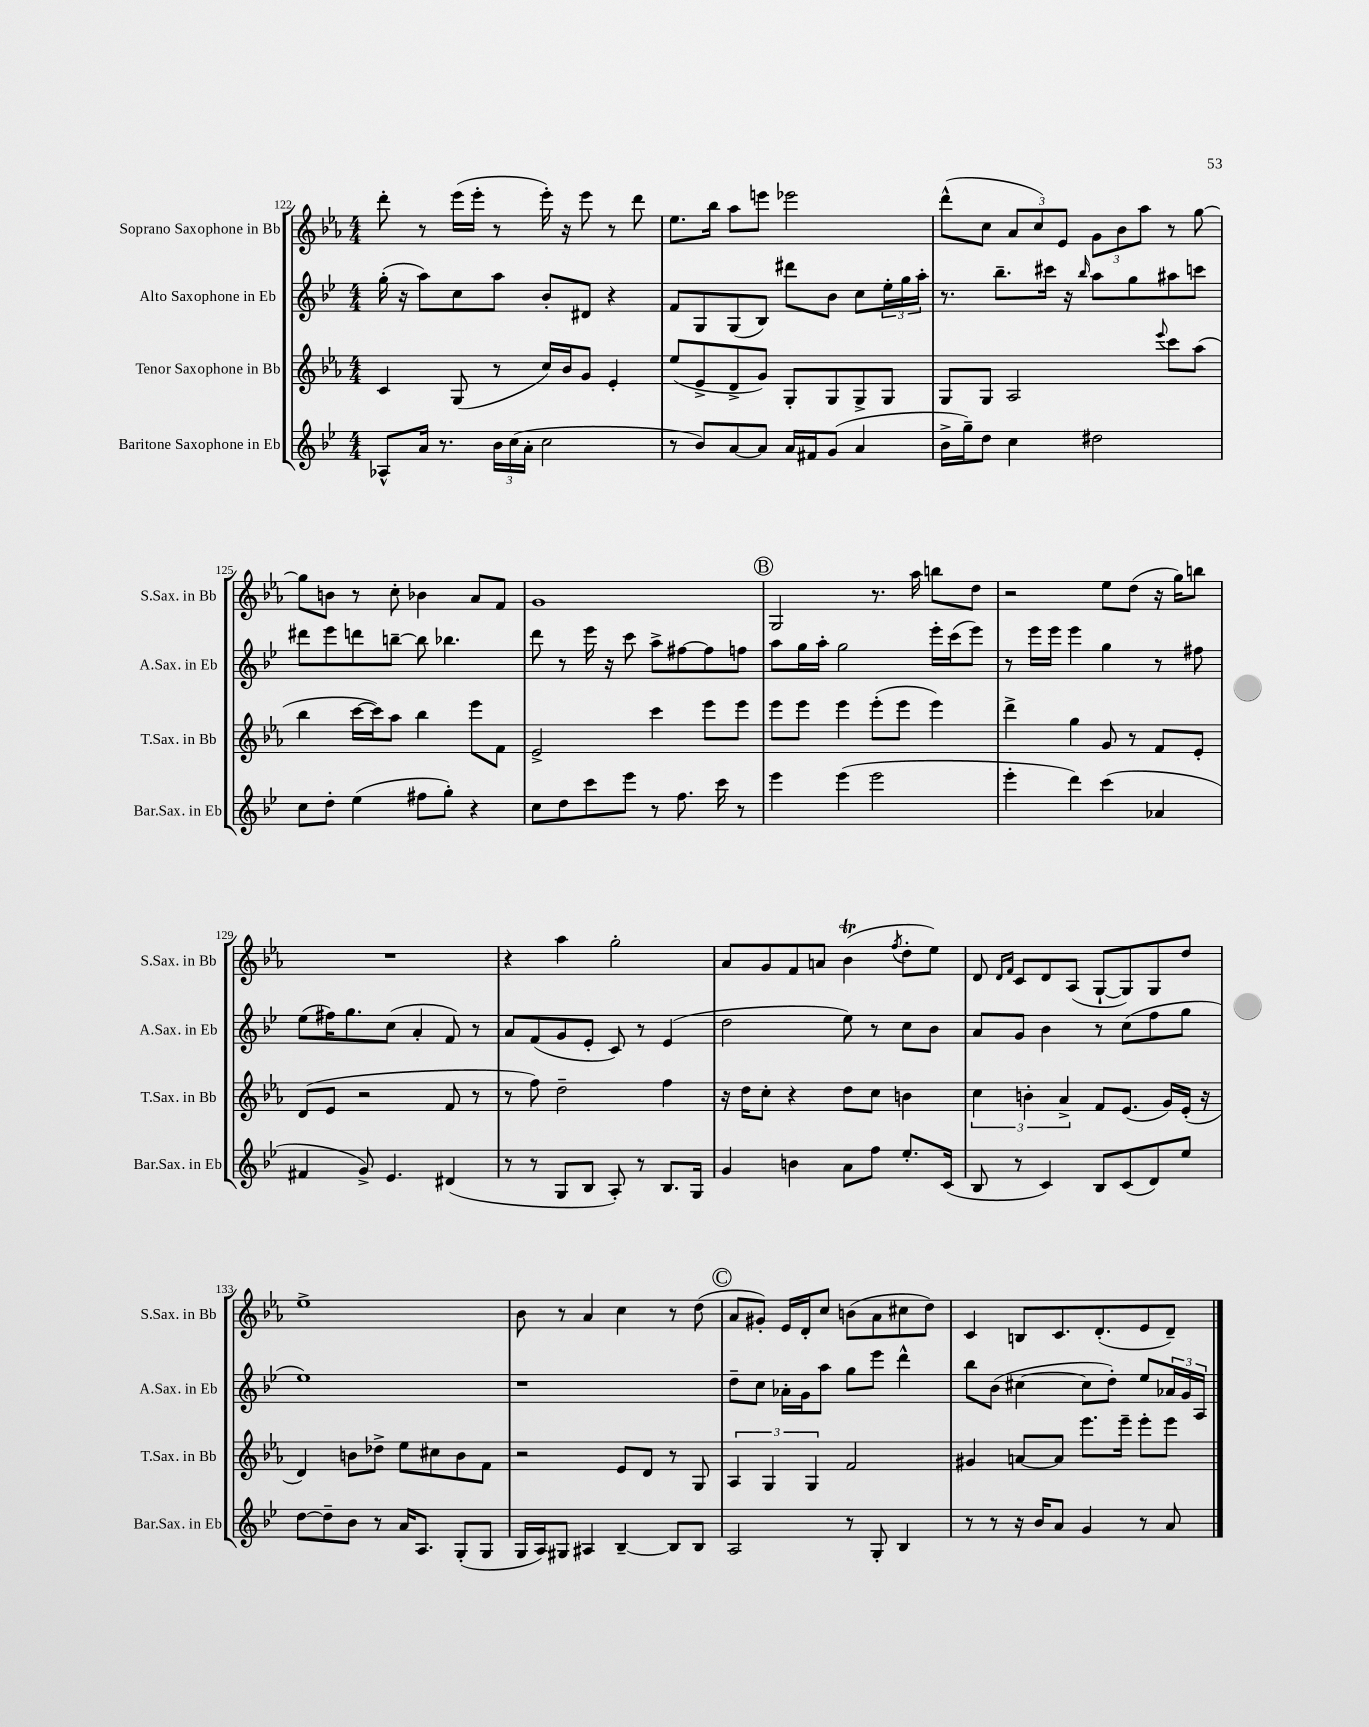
<<
\new StaffGroup <<
\new Staff = "s0" \with { instrumentName = "Soprano Saxophone in Bb" shortInstrumentName = "S.Sax. in Bb" } {
    \clef treble \key ees \major \numericTimeSignature \time 4/4
    d'''8-. r8 ees'''16( ees'''16-. r8 ees'''16-.) r16 ees'''8 r8 d'''8 |
    ees''8. bes''16 aes''8 e'''8 ees'''2 |
    d'''8-^( c''8 \tuplet 3/2 { aes'8 c''8) ees'8 } \tuplet 3/2 { g'8 bes'8 aes''8 } r8 g''8~ |
    g''8 b'8 r8 c''8-. bes'4 aes'8 f'8 |
    g'1 |
    \mark \markup { \circle "B" } g2 r8. aes''16 b''8 d''8 |
    r2 ees''8 d''8( r16 g''16) b''8 |
    R1 |
    r4 aes''4 g''2-. |
    aes'8 g'8 f'8 a'8 bes'4\trill( \acciaccatura { f''8 } d''8-. ees''8) |
    d'8 \grace { d'16 f'16 } c'8 d'8 aes8( g8~-! g8) g8 d''8 |
    ees''1-> |
    bes'8 r8 aes'4 c''4 r8 d''8( |
    \mark \markup { \circle "C" } aes'8 gis'8-.) ees'16 d'16-. c''8 b'8( aes'8 cis''8 d''8) |
    c'4 b8 c'8. d'8.-.( ees'8 d'8--) \bar "|." |
}
\new Staff = "s1" \with { instrumentName = "Alto Saxophone in Eb" shortInstrumentName = "A.Sax. in Eb" } {
    \clef treble \key bes \major \numericTimeSignature \time 4/4
    g''16-.( r16 a''8) c''8 a''8 bes'8-. dis'8 r4 |
    f'8 g8 g8( bes8) dis'''8 bes'8 c''8 \tuplet 3/2 { ees''16-. g''16 a''16-. } |
    r8. bes''8.-- cis'''16 r16 \grace { bes''16 } a''8 g''8 ais''8 c'''8 |
    dis'''8 ees'''8 d'''8 b''8~-- b''8 bes''4. |
    d'''8 r8 ees'''16 r16 c'''8 a''8-> fis''8~ fis''8 f''8 |
    \mark \markup { \circle "B" } a''8 g''16 a''16-. g''2 ees'''16-. c'''16( ees'''8) |
    r8 ees'''16 ees'''16 ees'''4 g''4 r8 fis''8 |
    ees''8( fis''16) g''8. c''8( a'4-. f'8) r8 |
    a'8 f'8( g'8 ees'8-. c'8) r8 ees'4( |
    d''2 ees''8) r8 c''8 bes'8 |
    a'8 g'8 bes'4 r8 c''8( f''8 g''8 |
    ees''1) |
    r1 |
    \mark \markup { \circle "C" } d''8-- c''8 aes'16-. g'16 a''8 g''8 ees'''8 d'''4-^ |
    bes''8 bes'8( cis''4~ cis''8 d''8-.) ees''8 \tuplet 3/2 { aes'16 g'16 a16 } \bar "|." |
}
\new Staff = "s2" \with { instrumentName = "Tenor Saxophone in Bb" shortInstrumentName = "T.Sax. in Bb" } {
    \clef treble \key ees \major \numericTimeSignature \time 4/4
    c'4 g8( r8 c''16) bes'16 g'8 ees'4-. |
    ees''8( ees'8-> d'8-> g'8) g8-. g8 g8-> g8 |
    g8 g8 aes2 \appoggiatura { ees'''8 } c'''8 aes''8( |
    bes''4 c'''16~ c'''16) aes''8 bes''4 ees'''8 f'8 |
    ees'2-> c'''4 ees'''8 ees'''8 |
    \mark \markup { \circle "B" } ees'''8 ees'''8 ees'''4 ees'''8-.( ees'''8 ees'''4) |
    d'''4-> g''4 g'8 r8 f'8 ees'8-. |
    d'8( ees'8 r2 f'8 r8 |
    r8 f''8) d''2-- f''4 |
    r16 d''16 c''8-. r4 d''8 c''8 b'4 |
    \tuplet 3/2 { c''4 b'4-. aes'4-> } f'8 ees'8.( g'16) ees'16-.( r16 |
    d'4) b'8 des''8-> ees''8 cis''8 b'8 f'8 |
    r2 ees'8 d'8 r8 g8 |
    \mark \markup { \circle "C" } \tuplet 3/2 { aes4 g4 g4 } f'2 |
    gis'4 a'8~ a'8 ees'''8. ees'''16-- ees'''8-. ees'''8 \bar "|." |
}
\new Staff = "s3" \with { instrumentName = "Baritone Saxophone in Eb" shortInstrumentName = "Bar.Sax. in Eb" } {
    \clef treble \key bes \major \numericTimeSignature \time 4/4
    aes8-^ a'16 r8. \tuplet 3/2 { bes'16 c''16( a'16-. } c''2 |
    r8 bes'8) a'8~ a'8 a'16 fis'16 g'8( a'4 |
    bes'16-> g''16--) d''8 c''4 dis''2 |
    c''8 d''8-. ees''4( fis''8 g''8-.) r4 |
    c''8 d''8 c'''8 ees'''8 r8 f''8. c'''16 r8 |
    \mark \markup { \circle "B" } ees'''4 ees'''4( ees'''2 |
    ees'''4-. d'''4) c'''4( aes'4 |
    fis'4 g'8->) ees'4. dis'4( |
    r8 r8 g8 bes8 a8-.) r8 bes8. g16 |
    g'4 b'4 a'8 f''8 ees''8.-. c'16( |
    bes8 r8 c'4) bes8 c'8( d'8) ees''8 |
    d''8~ d''8-- bes'8 r8 a'16 a8. g8-.( g8 |
    g16 a16) gis8 ais4 bes4~-- bes8 bes8 |
    \mark \markup { \circle "C" } a2 r8 g8-. bes4 |
    r8 r8 r16 bes'16 a'8 g'4 r8 a'8 \bar "|." |
}
>>
>>
\layout { \context { \Score currentBarNumber = #122 } }
